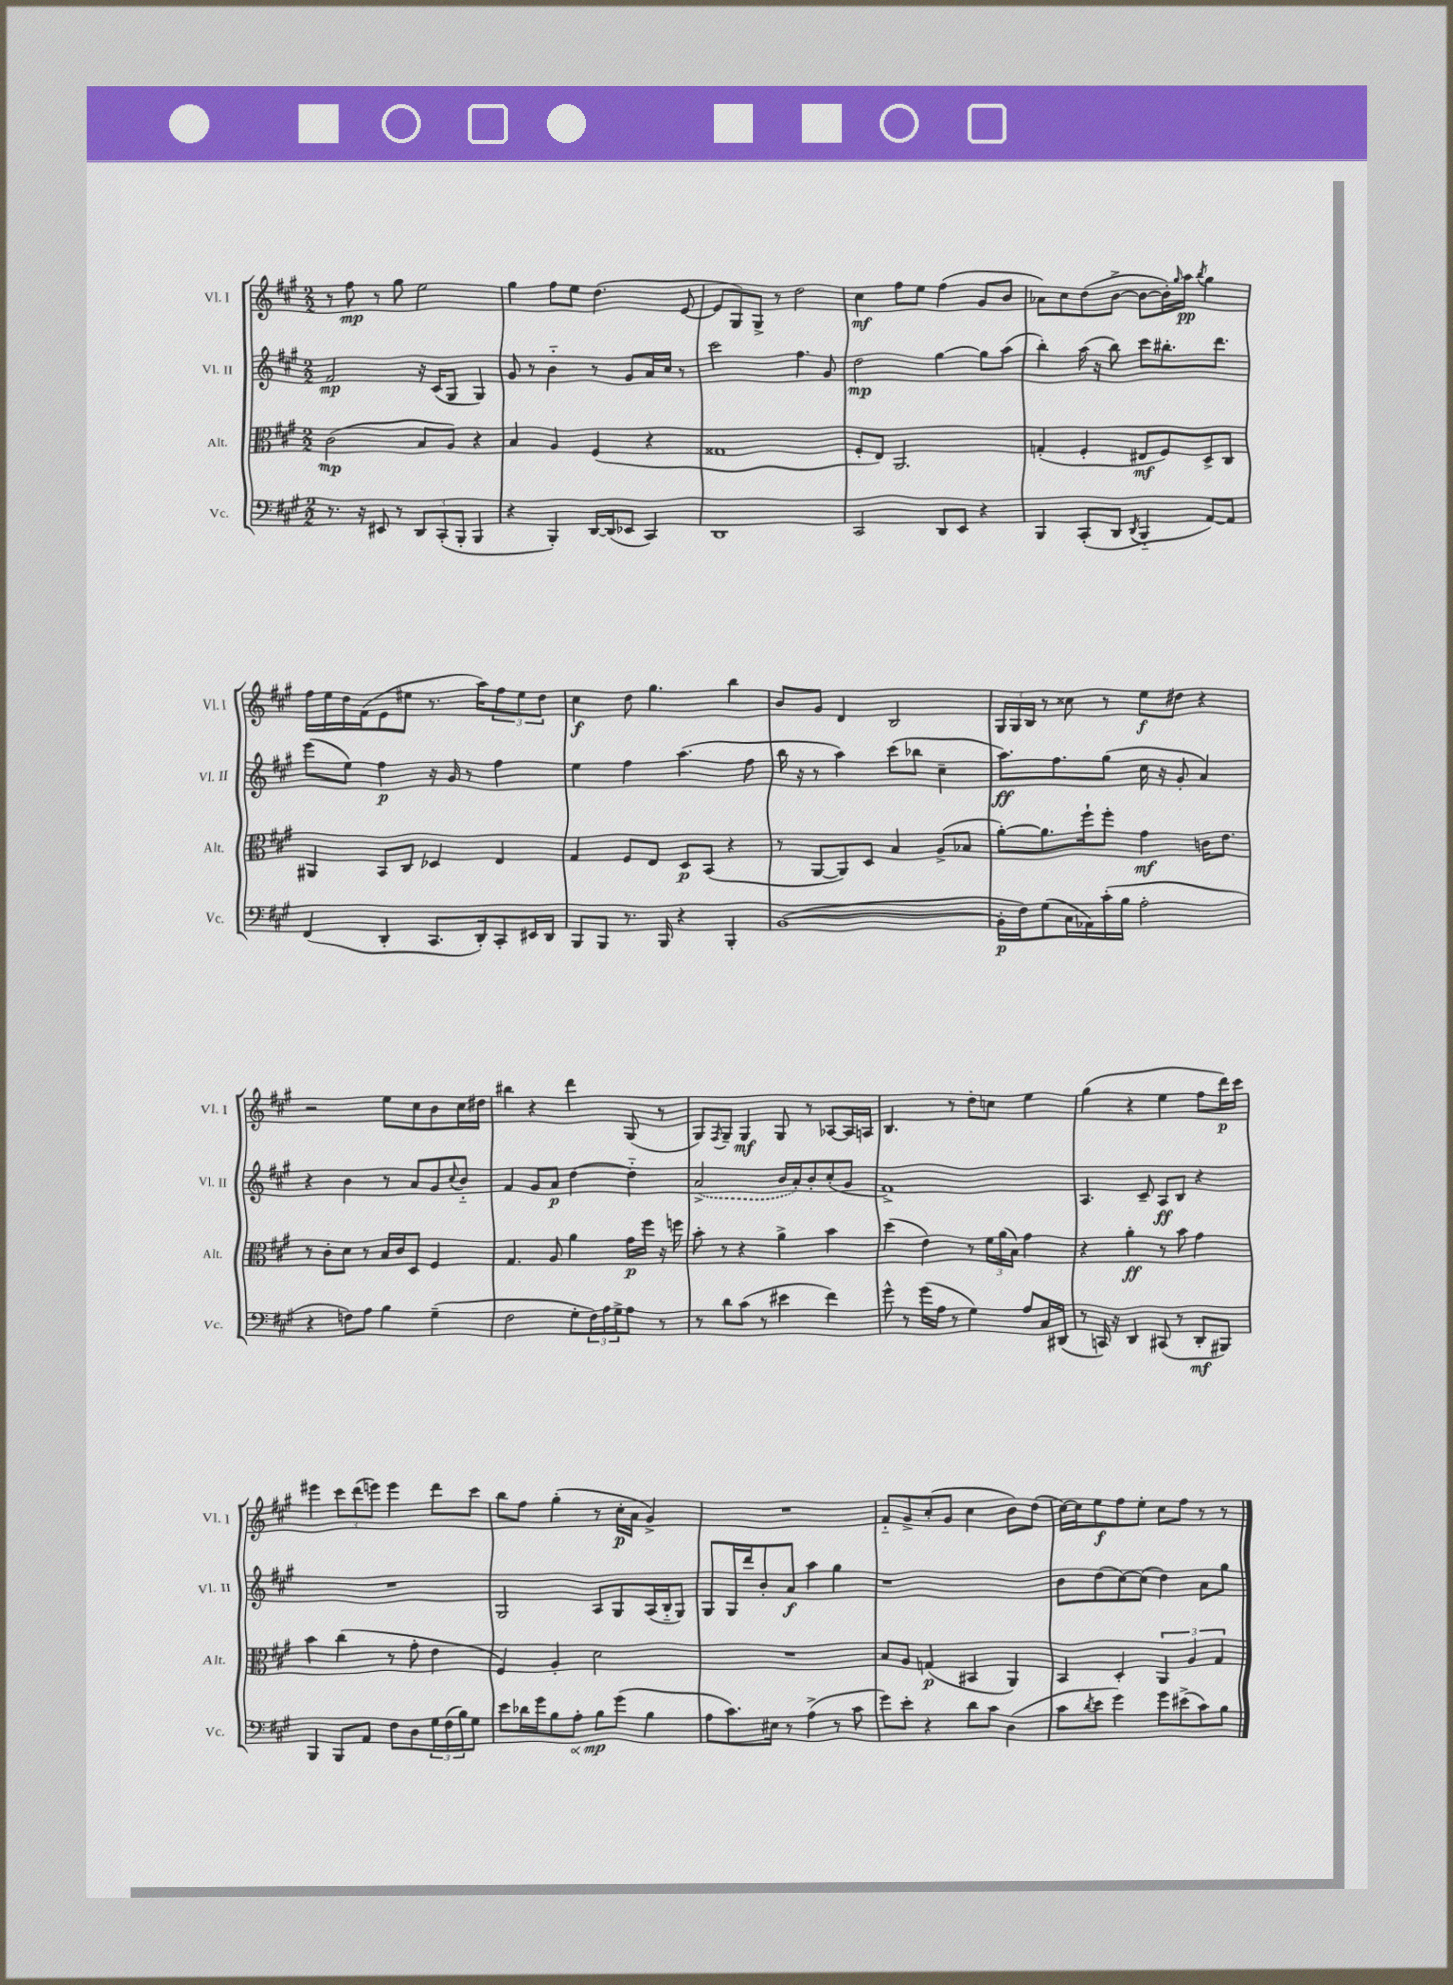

**kern	**dynam	**kern	**dynam	**kern	**dynam	**kern	**dynam
*part4	*part4	*part3	*part3	*part2	*part2	*part1	*part1
*staff4	*staff4	*staff3	*staff3	*staff2	*staff2	*staff1	*staff1
*I"Vc.	*	*I"Alt.	*	*I"Vl. II	*	*I"Vl. I	*
*I'Vc.	*	*I'Alt.	*	*I'Vl. II	*	*I'Vl. I	*
*clefF4	*	*clefC3	*	*clefG2	*	*clefG2	*
*k[f#c#g#]	*	*k[f#c#g#]	*	*k[f#c#g#]	*	*k[f#c#g#]	*
*M2/2	*	*M2/2	*	*M2/2	*	*M2/2	*
=1	=1	=1	=1	=1	=1	=1	=1
8.r	.	(2c#\	mp	2f#/	mp	8r	.
.	.	.	.	.	.	8ff#\	mp
16r	.	.	.	.	.	.	.
8EE#X/	.	.	.	.	.	8r	.
8r	.	.	.	.	.	8gg#\	.
12DD/L	.	8B/L	.	16r	.	2ee\	.
.	.	.	.	(16c#/KL	.	.	.
(12CC#'/	.	.	.	.	.	.	.
.	.	8A/J)	.	8G#/J	.	.	.
12BBB'/J	.	.	.	.	.	.	.
4BBB/	.	4r	.	4G#/)	.	.	.
=2	=2	=2	=2	=2	=2	=2	=2
4r	.	4B/	.	8g#/	.	4gg#\	.
.	.	.	.	8r	.	.	.
4BBB'/)	.	4A/	.	4b\	.	8ff#\L	.
.	.	.	.	.	.	8ee\J	.
[16DD/LL	.	(4F#/	.	8r	.	(4.dd\	.
(16DD/J]	.	.	.	.	.	.	.
8EE-X/J	.	.	.	8g#/L	.	.	.
4CC#/)	.	4r	.	16a/L	.	.	.
.	.	.	.	16cc#/JJ	.	.	.
.	.	.	.	8r	.	[8e/	.
=3	=3	=3	=3	=3	=3	=3	=3
1DD	.	1G##X	.	2ccc#\	.	8e/L]	.
.	.	.	.	.	.	8G#/)	.
.	.	.	.	.	.	8G#^/J	.
.	.	.	.	.	.	8r	.
.	.	.	.	4.ff#\	.	2dd\	.
.	.	.	.	8g#/	.	.	.
=4	=4	=4	=4	=4	=4	=4	=4
2CC#/	.	8F#'/L	.	2dd\	mp	4cc#\	mf
.	.	8E/J)	.	.	.	.	.
.	.	2.AA/	.	.	.	8ff#\L	.
.	.	.	.	.	.	8ee\J	.
8DD/L	.	.	.	[4gg#\	.	(4ff#\	.
8EE/J	.	.	.	.	.	.	.
4r	.	.	.	8gg#\L]	.	8g#/L	.
.	.	.	.	(8aa\J	.	8b/J	.
=5	=5	=5	=5	=5	=5	=5	=5
4BBB/	.	(4Gn'/	.	4bb'\)	.	8a-X\L)	.
.	.	.	.	.	.	8cc#\	.
(8CC#'/L	.	4F#'/	.	(16aa\	.	(8dd\	.
.	.	.	.	16r	.	.	.
8DD/J	.	.	.	8bb\)	.	[8b^\J	.
8qDD/	.	.	.	.	.	.	.
4BBB/	.	8E#X/L	mf	8ccc#\L	.	8b\L_	.
.	.	8F#/)	.	8.bb#X'\	.	16b'\L])	.
.	.	.	.	.	.	16qqgg#/	.
.	.	.	.	.	.	16aa\JJ	pp
.	.	.	.	.	.	8qbb/	.
[8AA/L)	.	8D^/	.	.	.	4gg#\	.
.	.	.	.	8.ddd\J	.	.	.
8AA/J]	.	8C#/J	.	.	.	.	.
!!LO:LB:g=z
=6	=6	=6	=6	=6	=6	=6	=6
(4FF#/	.	4AA#X/	.	(8eee\L	.	16ff#\LL	.
.	.	.	.	.	.	16ee\	.
.	.	.	.	8ee\J)	.	16dd\	.
.	.	.	.	.	.	(16f#\J	.
4DD'/	.	8BB/L	.	4ff#\	p	8e\	.
.	.	8C#/J	.	.	.	8ee#X\J	.
8.CC#/L	.	4D-X/	.	16r	.	8.r	.
.	.	.	.	16g#/	.	.	.
.	.	.	.	8r	.	.	.
16DD'/k)	.	.	.	.	.	16aa\KL)	.
8CC#'/	.	4E/	.	4ff#\	.	12ff#\	.
.	.	.	.	.	.	12ee#\	.
16EE#X/L	.	.	.	.	.	.	.
.	.	.	.	.	.	12dd\J	.
16DD/JJ	.	.	.	.	.	.	.
=7	=7	=7	=7	=7	=7	=7	=7
8BBB/L	.	4G#/	.	4ee\	.	4cc#\	f
8BBB/J	.	.	.	.	.	.	.
8.r	.	8F#/L	.	4ff#\	.	8dd\	.
.	.	8E/J	.	.	.	4.gg#\	.
16BBB/	.	.	.	.	.	.	.
4r	.	8D/L	p	(4.aa\	.	.	.
.	.	(8BB/J	.	.	.	.	.
4BBB'/	.	4r	.	.	.	4bb\	.
.	.	.	.	8ff#\	.	.	.
=8	=8	=8	=8	=8	=8	=8	=8
([1BB	.	8r	.	16bb\	.	8b/L	.
.	.	.	.	16r	.	.	.
.	.	[8AA/L	.	8r	.	8g#/J	.
.	.	8AA/])	.	4aa\)	.	4d/	.
.	.	8D/J	.	.	.	.	.
.	.	4B/	.	(8ccc#\L	.	2B/	.
.	.	.	.	8bb-X\J	.	.	.
.	.	(8A^/L	.	4cc#~\	.	.	.
.	.	8B-X/J	.	.	.	.	.
=9	=9	=9	=9	=9	=9	=9	=9
16BB'\LL]	p	[8a'\L)	.	8.aa\L)	ff	24G#/LL	.
.	.	.	.	.	.	24G#/	.
16F#\J)	.	.	.	.	.	.	.
.	.	.	.	.	.	24B/JJ	.
(8G#\	.	8.a\]	.	.	.	8r	.
.	.	.	.	8.ff#\	.	.	.
16C#\L	.	.	.	.	.	8cc##X\	.
16AA-X\)	.	16ff#`\k	.	.	.	.	.
(16c#'\	.	8ff#'\J	.	(8gg#\J	.	8r	.
16B\JJ	.	.	.	.	.	.	.
2A'\	.	4g#\	mf	16cc#\	.	8ee\L	f
.	.	.	.	16r	.	.	.
.	.	.	.	8g#'/	.	8dd#X\J	.
.	.	16cn\KL	.	4a/)	.	4r	.
.	.	8.e\J	.	.	.	.	.
!!LO:LB:g=z
=10	=10	=10	=10	=10	=10	=10	=10
4r	.	8r	.	4r	.	2r	.
.	.	8c#'\L	.	.	.	.	.
8Fn\L)	.	8d\J	.	4b\	.	.	.
8A\J	.	8r	.	.	.	.	.
4B\	.	16B/LL	.	8r	.	8ee\L	.
.	.	16c#/J	.	.	.	.	.
.	.	8D/J	.	8a/L	.	8cc#\	.
(4G#~\	.	4F#/	.	8g#/	.	8b\	.
.	.	.	.	8qqcc#/	.	.	.
.	.	.	.	8b/J	.	16cc#\L	.
.	.	.	.	.	.	16dd#X\JJ	.
=11	=11	=11	=11	=11	=11	=11	=11
2F#\	.	4.G#/	.	4f#/	.	4bb#X\	.
.	.	.	.	8g#/L	.	4r	.
.	.	8A/	.	8a/J	p	.	.
8G#'\L	.	4a\	.	[4dd\	.	4ddd\	.
24F#\L)	.	.	.	.	.	.	.
24A\	.	.	.	.	.	.	.
24G#^\J	.	.	.	.	.	.	.
8A\J	.	16g#\LL	p	4dd\]	.	(8G#/	.
.	.	16ff#\JJ	.	.	.	.	.
8r	.	16r	.	.	.	8r	.
.	.	16ffn\	.	.	.	.	.
=12	=12	=12	=12	=12	=12	=12	=12
8r	.	8b'\	.	(2a^/	.	8G#/L)	.
.	.	.	.	.	.	8qF#/	.
8d\L	.	8r	.	.	.	8G#~/J	.
(8c#\J	.	4r	.	.	.	4G#/	mf
8r	.	.	.	.	.	.	.
4e#X\	.	4a^\	.	16b/LL	.	8G#/	.
.	.	.	.	16a'/J)	.	.	.
.	.	.	.	8b'/	.	8r	.
4f#\)	.	4b\	.	(8cc#'/	.	[8A-X/L	.
.	.	.	.	8g#/J	.	16A-/L]	.
.	.	.	.	.	.	16An/JJ	.
=13	=13	=13	=13	=13	=13	=13	=13
8g#^^\	.	(4dd\	.	1f#^)	.	4.B/	.
8r	.	.	.	.	.	.	.
(16g#\LL	.	4e\)	.	.	.	.	.
16A\JJ	.	.	.	.	.	.	.
8r	.	.	.	.	.	8r	.
4G#\)	.	8r	.	.	.	8dd'\L	.
.	.	24f#\LL	.	.	.	8ccn\J	.
.	.	(24a\	.	.	.	.	.
.	.	24B\JJ)	.	.	.	.	.
8A/L	.	4g#\	.	.	.	4ee\	.
16C#/L	.	.	.	.	.	.	.
(16DD#X/JJ	.	.	.	.	.	.	.
=14	=14	=14	=14	=14	=14	=14	=14
8r	.	4r	.	4.A/	.	(4gg#\	.
16CCn/)	.	.	.	.	.	.	.
16r	.	.	.	.	.	.	.
4DD/	.	4a'\	ff	.	.	4r	.
.	.	.	.	8c#~/	.	.	.
(8CC#X/	.	8r	.	8A/L	ff	4ee\	.
8r	.	8b\	.	8B/J	.	.	.
8DD'/L	mf	4g#\	.	4r	.	8ff#\L	.
8BBB#X/J)	.	.	.	.	.	16ddd\L)	p
.	.	.	.	.	.	16ccc#\JJ	.
!!LO:LB:g=z
=15	=15	=15	=15	=15	=15	=15	=15
4BBB/	.	4b\	.	1r	.	4eee#X\	.
8BBB/L	.	(4cc#\	.	.	.	12ccc#\L	.
.	.	.	.	.	.	(12ddd\	.
8AA/J	.	.	.	.	.	.	.
.	.	.	.	.	.	12eeen\J)	.
8F#\L	.	8r	.	.	.	4eee\	.
8D\	.	8g#'\	.	.	.	.	.
24G#\L	.	4e\	.	.	.	8ddd\L	.
(24F#\	.	.	.	.	.	.	.
24B\J)	.	.	.	.	.	.	.
8G#\J	.	.	.	.	.	8ccc#\J	.
=16	=16	=16	=16	=16	=16	=16	=16
8e\L	.	4F#/)	.	2G#/	.	8bb\L	.
16d-X\L	.	.	.	.	.	8ff#\J	.
16g#\J	.	.	.	.	.	.	.
8B\	.	4A'/	.	.	.	(4gg#'\	.
!	!LO:HP:b	!	!	!	!	!	!
8A'\J	<	.	.	.	.	.	.
8B\L	mp	2d\	.	8A/L	.	8r	.
(8g#\J	[	.	.	8G#/	.	16cc#'\LL	p
.	.	.	.	.	.	16a\JJ	.
4B\	.	.	.	(16A/L	.	4g#^/)	.
.	.	.	.	16B/J	.	.	.
.	.	.	.	8G#/J)	.	.	.
=17	=17	=17	=17	=17	=17	=17	=17
8A\L	.	1r	.	8G#/L	.	1r	.
8.c#\)	.	.	.	16G#/L	.	.	.
.	.	.	.	16ddd/J	.	.	.
.	.	.	.	8b'/	.	.	.
16E#X\Jk	.	.	.	.	.	.	.
8r	.	.	.	8a/J	f	.	.
(4A^\	.	.	.	4aa\	.	.	.
8r	.	.	.	4gg#\	.	.	.
8c#\	.	.	.	.	.	.	.
=18	=18	=18	=18	=18	=18	=18	=18
8g#\L)	.	8B/L	.	1r	.	8f#/L	.
8e'\J	.	8A/J	.	.	.	8g#^/	.
4r	.	(4Gn/	p	.	.	(8cc#'/	.
.	.	.	.	.	.	8g#/J	.
8d\L	.	4BB#X/	.	.	.	4cc#\	.
8c#\J	.	.	.	.	.	.	.
(4D\	.	4AA/)	.	.	.	8b\L)	.
.	.	.	.	.	.	(8dd\J	.
=19	=19	=19	=19	=19	=19	=19	=19
8c#\L	.	4BB/	.	8b\L	.	[16cc#\LL)	.
.	.	.	.	.	.	16cc#\J]	.
8qd/	.	.	.	.	.	.	.
8e\J	.	.	.	(8dd\	.	8ee\	f
4g#\)	.	4D'/	.	[8cc#\)	.	8ff#\	.
.	.	.	.	(8cc#\J]	.	8ee'\J	.
8g#\L	.	6AA/	.	4dd\)	.	8cc#\L	.
(8e#X^\	.	.	.	.	.	8ff#\J	.
.	.	6A/	.	.	.	.	.
8c#\)	.	.	.	8a\L	.	8r	.
.	.	6G#/	.	.	.	.	.
8B\J	.	.	.	8gg#\J	.	8r	.
==	==	==	==	==	==	==	==
*-	*-	*-	*-	*-	*-	*-	*-
